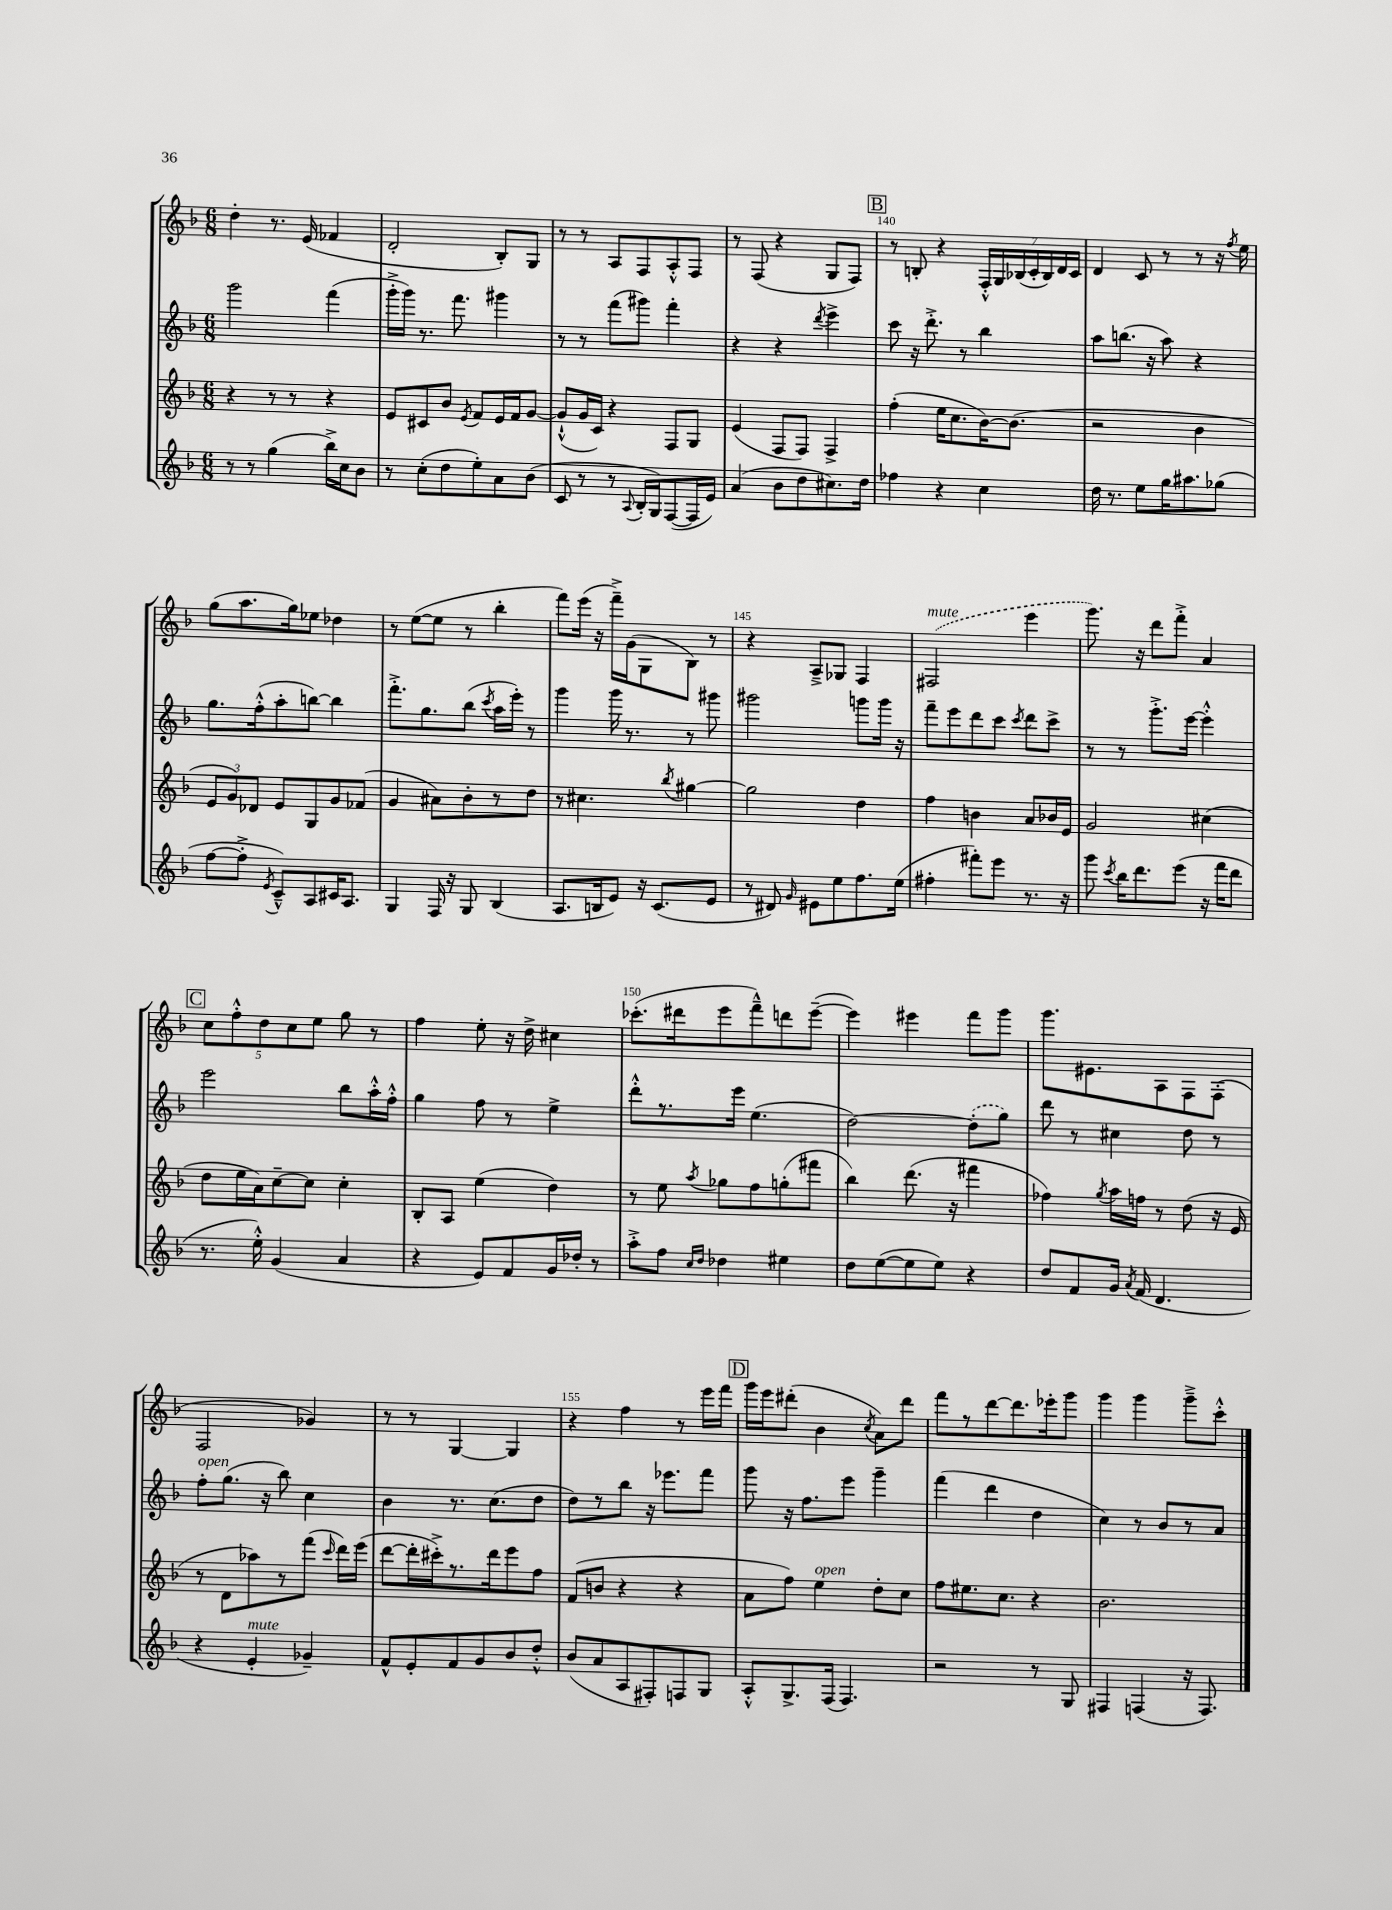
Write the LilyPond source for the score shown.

<<
\new StaffGroup <<
\new Staff = "s0" {
    \clef treble \key f \major \numericTimeSignature \time 6/8
    \autoBeamOff d''4-. r8. e'16( fes'4 |
    d'2-. bes8[-.) g8] |
    r8 r8 a8[ f8 a8-.-^ f8] |
    r8 f8( r4 g8[ f8]) |
    \mark \markup { \box "B" } r8 b8-. r4 \tuplet 7/4 { f16[-.-^ g16 bes16( c'16-. bes16) d'16 c'16] } |
    d'4 c'8 r8 r8 r16 \acciaccatura { f''8 } e''16 |
    g''8[( a''8. g''16) ees''8] des''4 |
    r8 e''8[~( e''8] r8 bes''4-. |
    f'''8[) e'''16]( r16 f'''16[--->) g'16( g8 bes8]) r8 |
    r4 a8[---> ges8] f4 |
    \once \slurDashed fis2^\markup { \italic "mute" }( e'''4 |
    g'''8.) r16 d'''8[ f'''8]-.-> a'4 |
    \mark \markup { \box "C" } \tuplet 5/4 { c''8[ f''8-.-^ d''8 c''8 e''8] } g''8 r8 |
    f''4 e''8-. r16 d''16-> cis''4 |
    ces'''8.[-.( dis'''16 e'''8 f'''8---^) d'''8 e'''8]~--( |
    e'''4) eis'''4 f'''8[ g'''8] |
    g'''8.[ eis'8. a8 f8 f8]-.( |
    f2 ges'4) |
    r8 r8 g4~ g4 |
    r4 f''4 r8 e'''16[ f'''16] |
    \mark \markup { \box "D" } g'''16[ e'''16 dis'''8]-.( bes'4 \acciaccatura { c''8 } a'8[) dis'''8] |
    f'''8[ r8 d'''8~ d'''8. ees'''16-. g'''8] |
    g'''4 g'''4 g'''8[---> c'''8]-.-^ \bar "|." |
}
\new Staff = "s1" {
    \clef treble \key f \major \numericTimeSignature \time 6/8
    \autoBeamOff g'''2 f'''4( |
    g'''16[-.-> g'''16]) r8. f'''8. gis'''4 |
    r8 r8 f'''8[( gis'''8]) f'''4-. |
    r4 r4 \acciaccatura { d'''8 } e'''4-> |
    \mark \markup { \box "B" } c'''8 r16 d'''8.-.-> r8 bes''4 |
    a''8[ b''8.]( r16 a''8) r4 |
    g''8.[ f''16-.-^( a''8-. b''8]~) b''4 |
    f'''8.[-.-> g''8. bes''8]( \acciaccatura { c'''8 } a''16[ e'''16]-.) r8 |
    g'''4 g'''16 r8. r8 gis'''8 |
    gis'''2 g'''8[ g'''16] r16 |
    f'''8[-- e'''8 d'''8 c'''8] \acciaccatura { c'''8 } d'''8[ c'''8]-> |
    r8 r8 g'''8.[-.-> e'''16]~ e'''4-.-^ |
    \mark \markup { \box "C" } e'''2 bes''8[ a''16-.-^ f''16]-.-^ |
    g''4 f''8 r8 e''4-> |
    d'''8[-.-^ r8. e'''16] e''4.( |
    d''2~) \once \slurDashed d''8[-.( g''8]) |
    d'''8 r8 cis''4 d''8 r8 |
    f''8[-.^\markup { \italic "open" } g''8.]( r16 bes''8) c''4 |
    bes'4 r8. c''8.[( d''8] |
    d''8[) r8 bes''8] r16 ees'''8.[ f'''8] |
    \mark \markup { \box "D" } g'''8 r16 f''8.[ e'''8] g'''4-- |
    f'''4( d'''4 d''4 |
    c''4) r8 bes'8[ r8 a'8] \bar "|." |
}
\new Staff = "s2" {
    \clef treble \key f \major \numericTimeSignature \time 6/8
    \autoBeamOff r4 r8 r8 r4 |
    e'8[ cis'8 bes'8] \acciaccatura { e'8 } f'8[ e'16 f'16 g'8]~ |
    g'8[-!-^( g'16 c'16]) r4 f8[ g8] |
    e'4( f8[ f8]) f4-> |
    \mark \markup { \box "B" } f''4-.( e''16[ c''8. bes'16~) bes'8.]( |
    r2 bes'4 |
    \tuplet 3/2 { e'8[ g'8) des'8] } e'8[ g8 g'8 fes'8]( |
    g'4 ais'8[) bes'8-. r8 d''8] |
    r8 cis''4. \acciaccatura { bes''8 } gis''4~ |
    gis''2 d''4 |
    f''4 b'4 a'8[ bes'16 e'16] |
    g'2 cis''4( |
    \mark \markup { \box "C" } d''8[ e''16 a'16) c''8~-- c''8] c''4-. |
    bes8[-. a8] e''4( d''4) |
    r8 e''8 \acciaccatura { a''8 } ges''8[ f''8 g''8-.( fis'''8] |
    bes''4) d'''8.( r16 fis'''4 |
    fes''4) \acciaccatura { g''8 } a''16[ f''16] r8 d''8( r16 e'16 |
    r8 d'8[ aes''8) r8 f'''8]( \grace { c'''16 } d'''16[) e'''16]( |
    d'''8[~ d'''16-. cis'''16-.->) r8. d'''16 e'''8 f''8] |
    f'8[( b'8] r4 r4 |
    \mark \markup { \box "D" } a'8[ f''8]) e''4^\markup { \italic "open" } d''8[-. c''8] |
    f''8[ eis''8. c''8.] r4 |
    bes'2. \bar "|." |
}
\new Staff = "s3" {
    \clef treble \key f \major \numericTimeSignature \time 6/8
    \autoBeamOff r8 r8 g''4( bes''16[->) c''16 bes'8] |
    r8 c''8[-.( d''8 e''8-.) a'8 bes'8]( |
    c'8 r8 r8 \appoggiatura { a8 } bes16[-. g16) f8~( f16 e'16]) |
    a'4( bes'8[ d''8 cis''8.) d''16] |
    \mark \markup { \box "B" } fes''4 r4 c''4 |
    d''16 r8. e''8[ g''16 ais''8. ges''8]( |
    f''8[~ f''8]-.-> \acciaccatura { e'8 } c'8[---^) a8 cis'16 a8.] |
    g4 f16 r16 g8 bes4( |
    a8.[ b16 e'8]) r16 c'8.[( e'8] |
    r8 dis'8) \grace { g'16 } eis'8[ e''8 f''8. e''16]( |
    fis''4-. fis'''8[-.) e'''8] r8. r16 |
    g'''8 \acciaccatura { c'''8 } bes''16[ d'''8. e'''8]( r16 f'''16[ d'''8] |
    \mark \markup { \box "C" } r8. e''16-.-^) g'4( a'4 |
    r4 e'8[) f'8 g'16 des''16]-. r8 |
    a''8[-.-> f''8] \grace { c''16[ d''16] } des''4 eis''4 |
    d''8[ e''8~( e''8 e''8]) r4 |
    d''8[ f'8 g'16] \acciaccatura { a'8 } f'16( d'4. |
    r4 e'4-.^\markup { \italic "mute" } ges'4--) |
    f'8[-^ e'8-. f'8 g'8 bes'8 d''8]-.-^ |
    bes'8[( a'8 a8 fis8-.) f8 g8] |
    \mark \markup { \box "D" } a8[-.-^ g8.-> f16]( f4.) |
    r2 r8 g8 |
    fis4 f4( r16 f8.) \bar "|." |
}
>>
>>
\layout { \context { \Score currentBarNumber = #136 \override BarNumber.break-visibility = ##(#f #t #t) barNumberVisibility = #(every-nth-bar-number-visible 5) } }
